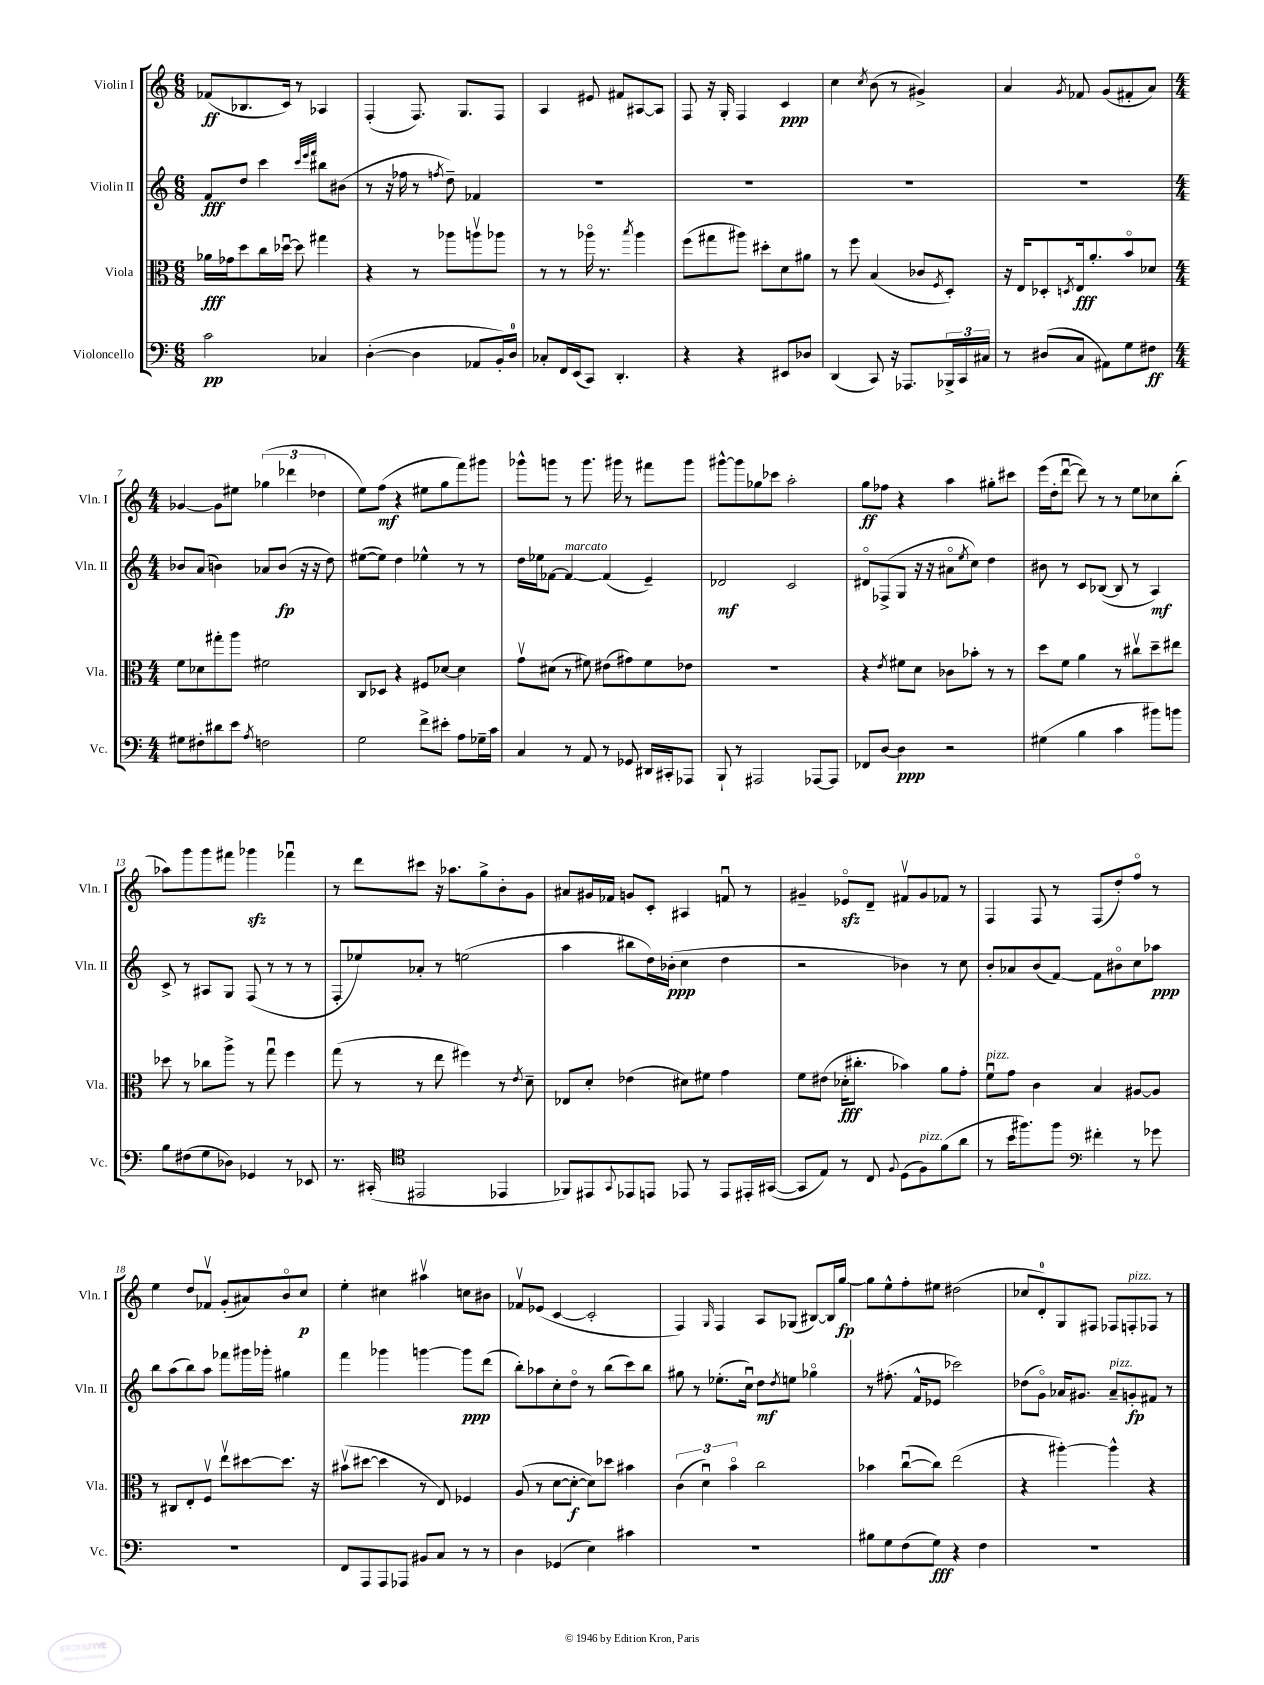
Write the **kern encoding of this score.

**kern	**dynam	**kern	**dynam	**kern	**dynam	**kern	**dynam
*part4	*part4	*part3	*part3	*part2	*part2	*part1	*part1
*staff4	*staff4	*staff3	*staff3	*staff2	*staff2	*staff1	*staff1
*I"Violoncello	*	*I"Viola	*	*I"Violin II	*	*I"Violin I	*
*I'Vc.	*	*I'Vla.	*	*I'Vln. II	*	*I'Vln. I	*
*clefF4	*	*clefC3	*	*clefG2	*	*clefG2	*
*k[]	*	*k[]	*	*k[]	*	*k[]	*
*M6/8	*	*M6/8	*	*M6/8	*	*M6/8	*
=1	=1	=1	=1	=1	=1	=1	=1
2c\	pp	16a-X\LL	fff	8f/L	fff	(8f-X/L	ff
.	.	16g-X\J	.	.	.	.	.
.	.	8dd\	.	8dd/J	.	8.B-X/	.
.	.	16cc\L	.	4ccc\	.	.	.
.	.	[16dd-Xu\JJ	.	.	.	16c/Jk)	.
.	.	8dd-\]	.	.	.	8r	.
.	.	.	.	32qqccc/LLL	.	.	.
.	.	.	.	32qqeee/	.	.	.
.	.	.	.	32qqfff/JJJ	.	.	.
4C-X/	.	4gg#X\	.	8bb#X\L	.	4A-X/	.
.	.	.	.	(8b#X\J	.	.	.
=2	=2	=2	=2	=2	=2	=2	=2
([4D'\	.	4r	.	8r	.	(4F'/	.
.	.	.	.	16r	.	.	.
.	.	.	.	16ff-X\	.	.	.
4D\]	.	8r	.	8r	.	8.F/)	.
.	.	.	.	8qffn/	.	.	.
.	.	8aa-X\L	.	8dd~\)	.	.	.
.	.	.	.	.	.	8.G/L	.
8AA-X/L	.	8aanv\	.	4f-X/	.	.	.
16BB'/L)	.	8aa-X\J	.	.	.	8F/J	.
16D/JJ	.	.	.	.	.	.	.
=3	=3	=3	=3	=3	=3	=3	=3
8C-X'/L	.	8r	.	2.r	.	4A/	.
16FF/L	.	8r	.	.	.	.	.
(16EE/J	.	.	.	.	.	.	.
8CC/J)	.	16aa-X\	.	.	.	8e#X/	.
.	.	8.r	.	.	.	.	.
4.DD'/	.	.	.	.	.	8f#X/L	.
.	.	8qbb/	.	.	.	.	.
.	.	4aa-\	.	.	.	[8A#X/	.
.	.	.	.	.	.	8A#/J]	.
=4	=4	=4	=4	=4	=4	=4	=4
4r	.	(8ff\L	.	2.r	.	8F/	.
.	.	8gg#X\	.	.	.	16r	.
.	.	.	.	.	.	16G'/	.
4r	.	8aa#X\J)	.	.	.	4F/	.
.	.	8dd#X'\L	.	.	.	.	.
8EE#X/L	.	8d\	.	.	.	4c/	ppp
8D-X/J	.	8a#X\J	.	.	.	.	.
=5	=5	=5	=5	=5	=5	=5	=5
(4DD/	.	8r	.	2.r	.	4cc\	.
.	.	8ff\	.	.	.	.	.
.	.	.	.	.	.	8qcc/	.
8CC/)	.	(4B/	.	.	.	(8b\	.
16r	.	.	.	.	.	8r	.
8.AAA-X/L	.	.	.	.	.	.	.
.	.	8c-X/L	.	.	.	4g#X^/)	.
.	.	8qF/	.	.	.	.	.
24BBB-X^/L	.	8D'/J)	.	.	.	.	.
24CC/	.	.	.	.	.	.	.
24C#X/JJ	.	.	.	.	.	.	.
=6	=6	=6	=6	=6	=6	=6	=6
8r	.	16r	.	2.r	.	4a/	.
.	.	16E/KL	.	.	.	.	.
(8D#X/L	.	8D-X'/	.	.	.	.	.
.	.	8qDn/	.	.	.	8qg/	.
8C/J	.	16E/k	fff	.	.	8f-X/	.
.	.	8.a'/	.	.	.	.	.
8AA#X\L)	.	.	.	.	.	(8g/L	.
8G\	.	8b/	.	.	.	8f#X'/	.
8F#X\J	ff	8d-X/J	.	.	.	8a/J)	.
!!LO:LB:g=z
=7	=7	=7	=7	=7	=7	=7	=7
*M4/4	*	*M4/4	*	*M4/4	*	*M4/4	*
8G#X\L	.	8f\L	.	8b-X/L	.	[4g-X/	.
8F#X'\	.	8d-X\	.	(8a/J	.	.	.
8d#X\	.	8gg#X'\	.	4bn\)	.	8g-\L]	.
8e\J	.	8aa\J	.	.	.	8ee#X\J	.
8qA/	.	.	.	.	.	.	.
2Fn\	.	2f#X\	.	8a-X/L	.	(6gg-X\	.
.	.	.	.	(8b/J	fp	.	.
.	.	.	.	.	.	6ddd-X\	.
.	.	.	.	16r	.	.	.
.	.	.	.	16r	.	.	.
.	.	.	.	.	.	6dd-X\	.
.	.	.	.	8dd\)	.	.	.
=8	=8	=8	=8	=8	=8	=8	=8
2G\	.	8C/L	.	([8ee#X\L	.	8ee\L)	.
.	.	8D-X/J	.	8ee#\J])	.	(8ff\J	mf
.	.	4r	.	4dd\	.	4r	.
8f^\L	.	8F#X/L	.	4ee-X^^\	.	8ee#X\L	.
8e#X'\J	.	[8d-X/J	.	.	.	8gg\	.
8A\L	.	4d-\]	.	8r	.	8fff\)	.
16G-X~\L	.	.	.	8r	.	8ggg#X\J	.
16c\JJ	.	.	.	.	.	.	.
=9	=9	=9	=9	=9	=9	=9	=9
4C/	.	8gv\L	.	16dd\LL	.	8ggg-X^^\L	.
.	.	.	.	16ee-X\J	.	.	.
.	.	(8d#X\J	.	[8f-X\J	.	8gggn\J	.
!	!	!	!	!LO:TX:a:i:t=marcato	!	!	!
8r	.	8r	.	4f-/_	.	8r	.
8AA/	.	8f#X\)	.	.	.	8.ggg\	.
8r	.	(8e#X\L	.	(4f-/]	.	.	.
.	.	.	.	.	.	16ggg#X\	.
8GG-X/	.	8g#X\)	.	.	.	8r	.
16DD#X/LL	.	8f#\	.	4e~/)	.	8fff#X\L	.
16CC#X'/J	.	.	.	.	.	.	.
8AAA-X/J	.	8e-X\J	.	.	.	8ggg#\J	.
=10	=10	=10	=10	=10	=10	=10	=10
8BBB`/	.	1r	.	2d-X/	mf	[8ggg#X^^\L	.
8r	.	.	.	.	.	8ggg#\]	.
2AAA#X/	.	.	.	.	.	8gg-X\	.
.	.	.	.	.	.	8ccc-X\J	.
.	.	.	.	2c/	.	2aa'\	.
[8AAA-X/L	.	.	.	.	.	.	.
8AAA-/J]	.	.	.	.	.	.	.
=11	=11	=11	=11	=11	=11	=11	=11
8FF-X/L	.	4r	.	8d#X/L	.	8gg\L	ff
[8D/J	.	.	.	(8F-X^/	.	8ff-X\J	.
.	.	8qe/	.	.	.	.	.
4D\]	ppp	8f#X\L	.	8G/J	.	4r	.
.	.	8d\J	.	16r	.	.	.
.	.	.	.	16r	.	.	.
2r	.	8c-X\L	.	8a#X\L	.	4aa\	.
.	.	.	.	8qee/	.	.	.
.	.	8b-X'\J	.	8cc\J)	.	.	.
.	.	8r	.	4dd\	.	8gg#X'\L	.
.	.	8r	.	.	.	8ccc#X\J	.
=12	=12	=12	=12	=12	=12	=12	=12
(4G#X\	.	8dd\L	.	8b#X\	.	(16eee\LL	.
.	.	.	.	.	.	16dd'\J	.
.	.	8f\J	.	8r	.	[8dddu\J	.
4B\	.	4a\	.	8c/L	.	8ddd\])	.
.	.	.	.	([8B-X/J	.	8r	.
4c\	.	8r	.	8B-/]	.	8r	.
.	.	8cc#Xv\L	.	8r	.	8ee\L	.
8b#X\L)	.	8dd~\	.	4A/)	mf	8cc-X\	.
8bn\J	.	8ee#X\J	.	.	.	(8bb'\J	.
!!LO:LB:g=z
=13	=13	=13	=13	=13	=13	=13	=13
8B\L	.	8dd-X\	.	8c^/	.	8aa-X\L)	.
(8F#X\	.	8r	.	8r	.	8ggg\	.
8G\	.	8cc-X\L	.	8A#X/L	.	8ggg\	.
8D-X\J)	.	8aa^\J	.	8G/J	.	8fff#X\J	.
4GG-X/	.	8r	.	(8F/	.	4ggg-Xzz\	.
.	.	8ggu\	.	8r	.	.	.
8r	.	4ff\	.	8r	.	4fff-Xu\	.
8EE-X/	.	.	.	8r	.	.	.
=14	=14	=14	=14	=14	=14	=14	=14
8.r	.	(8gg\	.	8F'/L	.	8r	.
.	.	8r	.	8ee-X/)	.	8ddd\L	.
(16CC#X'/	.	.	.	.	.	.	.
*clefC4	*	*	*	*	*	*	*
2EE#X/	.	8r	.	8a-X'/J	.	8ccc#X\J	.
.	.	8ee\	.	8r	.	16r	.
.	.	.	.	.	.	8.aa-X\L	.
.	.	4ff#X\)	.	(2een\	.	.	.
.	.	.	.	.	.	8gg^\	.
4EE-X/	.	8r	.	.	.	8b'\	.
.	.	8qe/	.	.	.	.	.
.	.	8d~\	.	.	.	8g\J	.
=15	=15	=15	=15	=15	=15	=15	=15
8FF-X/L)	.	8E-X/L	.	4aa\	.	8a#X/L	.
8EE#X/	.	8d'/J	.	.	.	16g#X/L	.
.	.	.	.	.	.	16f-X/JJ	.
8qqGG/	.	.	.	.	.	.	.
8EE-X/	.	(4e-X\	.	8bb#X\L	.	8gn/L	.
8EEn/J	.	.	.	16dd\L)	.	8c'/J	.
.	.	.	.	(16b-X'\JJ	ppp	.	.
8EE-X/	.	8d#X\L)	.	4cc\	.	4A#X/	.
8r	.	8f#X\J	.	.	.	.	.
8EE-/L	.	4g\	.	4dd\	.	8fnu/	.
16EE#X'/L	.	.	.	.	.	8r	.
([16GG#X/JJ	.	.	.	.	.	.	.
=16	=16	=16	=16	=16	=16	=16	=16
8GG#/L]	.	8f\L	.	2r	.	4g#X~/	.
8E/J)	.	(8e#X\J	.	.	.	.	.
8r	.	16d-X'\KL	fff	.	.	8e-Xzz/L	.
.	.	8.cc#X'\J	.	.	.	.	.
8C/	.	.	.	.	.	8d~/J	.
8qqF/	.	.	.	.	.	.	.
(8D\L	.	4b-X\)	.	4b-X\)	.	8f#Xv/L	.
!LO:TX:a:i:t=pizz.	!	!	!	!	!	!	!
8F\)	.	.	.	.	.	8g#/	.
(8f\	.	8a\L	.	8r	.	8f-X/J	.
8a\J	.	8g'\J	.	8cc\	.	8r	.
=17	=17	=17	=17	=17	=17	=17	=17
!	!	!LO:TX:a:i:t=pizz.	!	!	!	!	!
8r	.	8fu\L	.	8b'/L	.	4F/	.
16b\KL	.	8g\J	.	8a-X/	.	.	.
8.ff#X\)	.	.	.	.	.	.	.
.	.	4c\	.	(8b/	.	8F/	.
8ff#\J	.	.	.	[8f/J)	.	8r	.
*clefF4	*	*	*	*	*	*	*
4f#X'\	.	4B/	.	8f\L]	.	(8F/L	.
.	.	.	.	8b#X\	.	8dd'/)	.
8r	.	[8A#X/L	.	8cc\	.	8ff/J	.
8g-X\	.	8A#/J]	.	8aa-X\J	ppp	8r	.
!!LO:LB:g=z
=18	=18	=18	=18	=18	=18	=18	=18
1r	.	8r	.	8bb\L	.	4ee\	.
.	.	8C#X/L	.	(8aa\	.	.	.
.	.	8E'/	.	8bb\)	.	8dd/L	.
.	.	8Fv/J	.	8aa\J	.	8f-Xv/J	.
.	.	8eev\L	.	8fff-X\L	.	(8g'/L	.
.	.	[8dd#X\	.	16ggg#X\L	.	8a#X/)	.
.	.	.	.	16ggg-X'\JJ	.	.	.
.	.	8.dd#\J]	.	4gg#X\	.	8b/	.
.	.	.	.	.	.	8cc/J	p
.	.	16r	.	.	.	.	.
=19	=19	=19	=19	=19	=19	=19	=19
8FF/L	.	(8b#Xv\L	.	4fff\	.	4ee'\	.
8AAA/	.	[8dd#X\J	.	.	.	.	.
8AAA/	.	4dd#\]	.	4ggg-X\	.	4cc#X\	.
8AAA-X/J	.	.	.	.	.	.	.
8BB#X/L	.	8r	.	[4gggn\	.	4aa#Xv\	.
8C/J	.	8E/)	.	.	.	.	.
8r	.	4F-X/	.	8ggg\L]	ppp	8ccn\L	.
8r	.	.	.	(8ddd\J	.	8b#X\J	.
=20	=20	=20	=20	=20	=20	=20	=20
4D\	.	(8A/	.	8bb'\L)	.	8f-Xv/L	.
.	.	8r	.	8aa-X\	.	(8e-X/J	.
(4GG-X/	.	[8d\L	.	8cc'\	.	[4c/	.
.	.	8d'\J_	f	8dd\J	.	.	.
4E\)	.	8d\L])	.	8r	.	2c'/]	.
.	.	8dd-X\J	.	(8bb\L	.	.	.
4c#X\	.	4b#X\	.	8ccc\)	.	.	.
.	.	.	.	8bb\J	.	.	.
=21	=21	=21	=21	=21	=21	=21	=21
1r	.	(6c\	.	8gg#X\	.	4F/)	.
.	.	.	.	8r	.	.	.
.	.	6du\)	.	.	.	.	.
.	.	.	.	.	.	16qqG/	.
.	.	.	.	(8.ee-X'\L	.	4F/	.
.	.	6b\	.	.	.	.	.
.	.	.	.	16ccu\Jk)	.	.	.
.	.	2cc\	.	8dd\L	mf	8A/L	.
.	.	.	.	8qdd/	.	.	.
.	.	.	.	8een\J	.	(8G-X/J	.
.	.	.	.	4gg-X\	.	[8B#X/L)	.
.	.	.	.	.	.	16B#/L]	.
.	.	.	.	.	.	[16gg/JJ	fp
=22	=22	=22	=22	=22	=22	=22	=22
8B#X\L	.	4b-X\	.	8r	.	8gg\L]	.
8G\	.	.	.	(8.ff#X'\	.	8ee^^\	.
(8F\	.	([8ccu\L	.	.	.	8ff'\	.
.	.	.	.	16f^^/KL	.	.	.
8G\J)	fff	8cc\J])	.	8e-X/J	.	8ee#X\J	.
4r	.	(2ee\	.	2ccc-X\)	.	(2dd#X\	.
4F\	.	.	.	.	.	.	.
=23	=23	=23	=23	=23	=23	=23	=23
1r	.	4r	.	(8dd-X\L	.	8cc-X/L	.
.	.	.	.	8g\J)	.	8d'/)	.
.	.	[4aa#X'\)	.	16a-X/KL	.	8G/	.
.	.	.	.	8.g#X/J	.	.	.
.	.	.	.	.	.	8F#X/J	.
!	!	!	!	!LO:TX:a:i:t=pizz.	!	!	!
.	.	4aa#^^\]	.	8a-~/L	.	8F-X/L	.
!	!	!	!	!	!	!LO:TX:a:i:t=pizz.	!
.	.	.	.	8gn'/	fp	8Fn'/	.
.	.	4r	.	8f#X/J	.	8F-X/J	.
.	.	.	.	8r	.	8r	.
==	==	==	==	==	==	==	==
*-	*-	*-	*-	*-	*-	*-	*-
